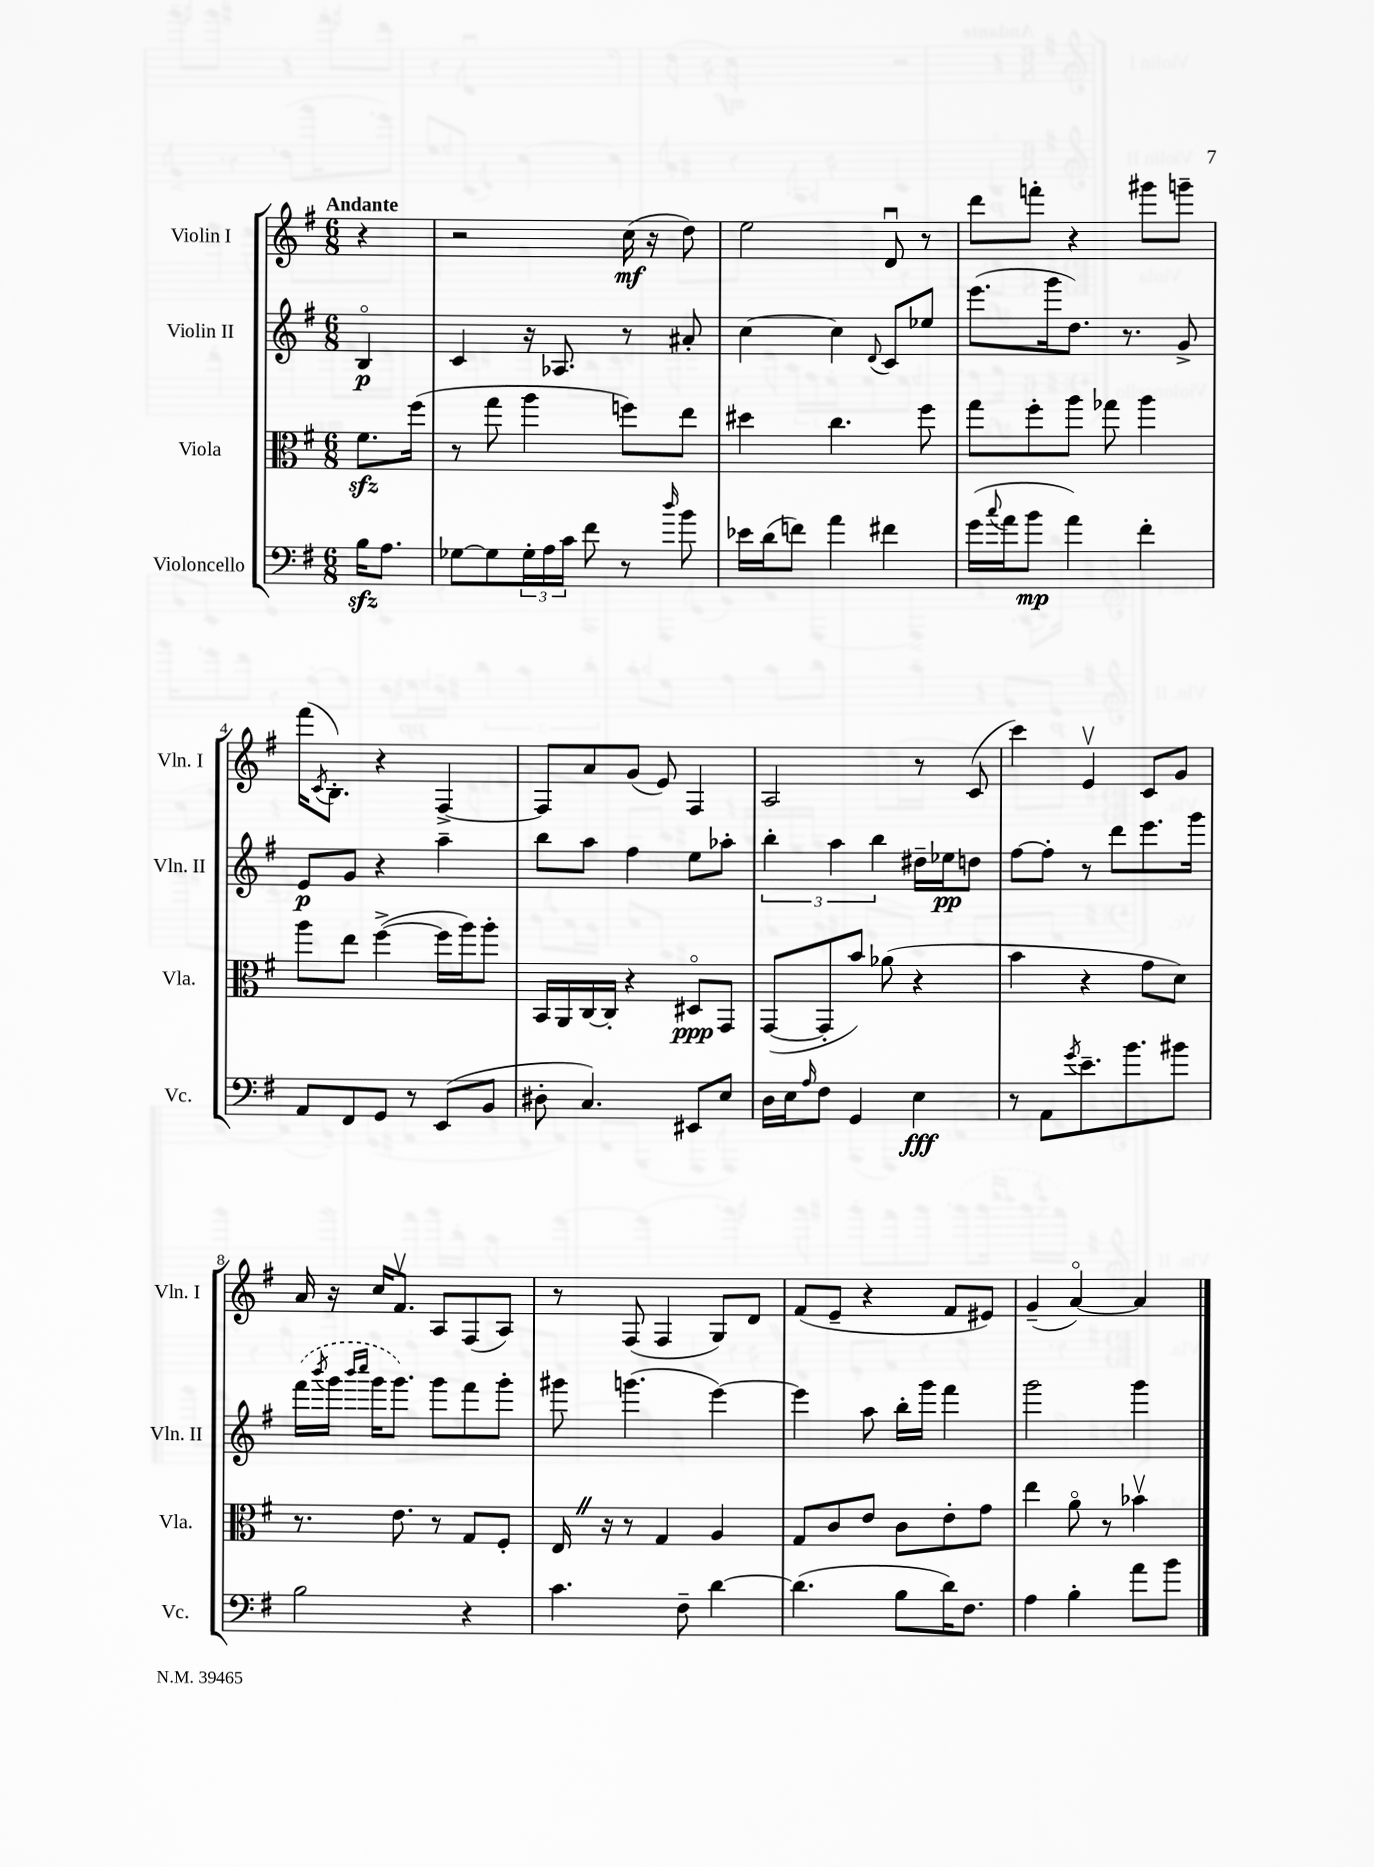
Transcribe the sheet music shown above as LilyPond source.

<<
\new StaffGroup <<
\new Staff = "s0" \with { instrumentName = "Violin I" shortInstrumentName = "Vln. I" } {
    \clef treble \key g \major \numericTimeSignature \time 6/8 \partial 4 \tempo "Andante"
    r4 |
    r2 c''16\mf( r16 d''8) |
    e''2 d'8\downbow r8 |
    d'''8 f'''8-. r4 gis'''8 g'''8-- |
    fis'''16( \acciaccatura { c'8 } b8.-.) r4 fis4~-> |
    fis8 a'8 g'8( e'8) fis4 |
    a2 r8 c'8( |
    c'''4) e'4\upbow c'8 g'8 |
    a'16 r16 c''16 fis'8.\upbow a8 fis8( a8) |
    r8 fis8( fis4 g8) d'8 |
    fis'8( e'8-- r4 fis'8 eis'8) |
    g'4--( a'4~\flageolet) a'4 \bar "|." |
}
\new Staff = "s1" \with { instrumentName = "Violin II" shortInstrumentName = "Vln. II" } {
    \clef treble \key g \major \numericTimeSignature \time 6/8 \partial 4
    b4\flageolet\p |
    c'4 r16 aes8. r8 ais'8-. |
    c''4~ c''4 \appoggiatura { d'8 } c'8 ees''8 |
    e'''8.( g'''16 d''8.) r8. g'8-> |
    e'8\p g'8 r4 a''4-- |
    b''8 a''8 fis''4 e''8 aes''8-. |
    \tuplet 3/2 { b''4-. a''4 b''4 } dis''16-- ees''16\pp d''8 |
    fis''8~ fis''8-. r8 d'''8 e'''8. g'''16 |
    \once \slurDashed fis'''16( \acciaccatura { b'''8 } g'''16 \grace { b'''16 c''''16 } g'''16 g'''8.) g'''8 fis'''8 g'''8-. |
    gis'''8 g'''4.( e'''4~) |
    e'''4 a''8 b''16-. g'''16 fis'''4 |
    g'''2 g'''4 \bar "|." |
}
\new Staff = "s2" \with { instrumentName = "Viola" shortInstrumentName = "Vla." } {
    \clef alto \key g \major \numericTimeSignature \time 6/8 \partial 4
    fis'8.\sfz fis''16( |
    r8 g''8 a''4 f''8) e''8 |
    dis''4 c''4. fis''8 |
    g''8 fis''8-. a''8 ges''8 a''4 |
    a''8 e''8 fis''4~->( fis''16 a''16) a''8-. |
    b,16 a,16 c16~ c16-. r4 dis8\flageolet\ppp g,8 |
    g,8~( g,8-. b'8) aes'8( r4 |
    b'4 r4 g'8 d'8) |
    r8. e'8. r8 g8 fis8-. |
    e16 \once \override BreathingSign.text = \markup { \musicglyph "scripts.caesura.straight" } \breathe r16 r8 g4 a4 |
    g8 c'8 e'8 c'8 e'8-. g'8 |
    e''4 a'8\flageolet r8 bes'4\upbow \bar "|." |
}
\new Staff = "s3" \with { instrumentName = "Violoncello" shortInstrumentName = "Vc." } {
    \clef bass \key g \major \numericTimeSignature \time 6/8 \partial 4
    b16\sfz a8. |
    ges8~ ges8 \tuplet 3/2 { ges16-. a16 c'16 } fis'8 r8 \grace { d''16 } b'8 |
    ees'16 d'16( f'8) a'4 fis'4 |
    g'16( \appoggiatura { c''8 } a'16 b'8\mp a'4) fis'4-. |
    a,8 fis,8 g,8 r8 e,8( b,8 |
    dis8-. c4.) eis,8 e8 |
    d16 e16 \grace { a16 } fis8 g,4 e4\fff |
    r8 a,8 \acciaccatura { g'8 } e'8.-- b'8. bis'8 |
    b2 r4 |
    c'4. fis8-- d'4~ |
    d'4.( b8 d'16) fis8. |
    a4 b4-. a'8 b'8 \bar "|." |
}
>>
>>
